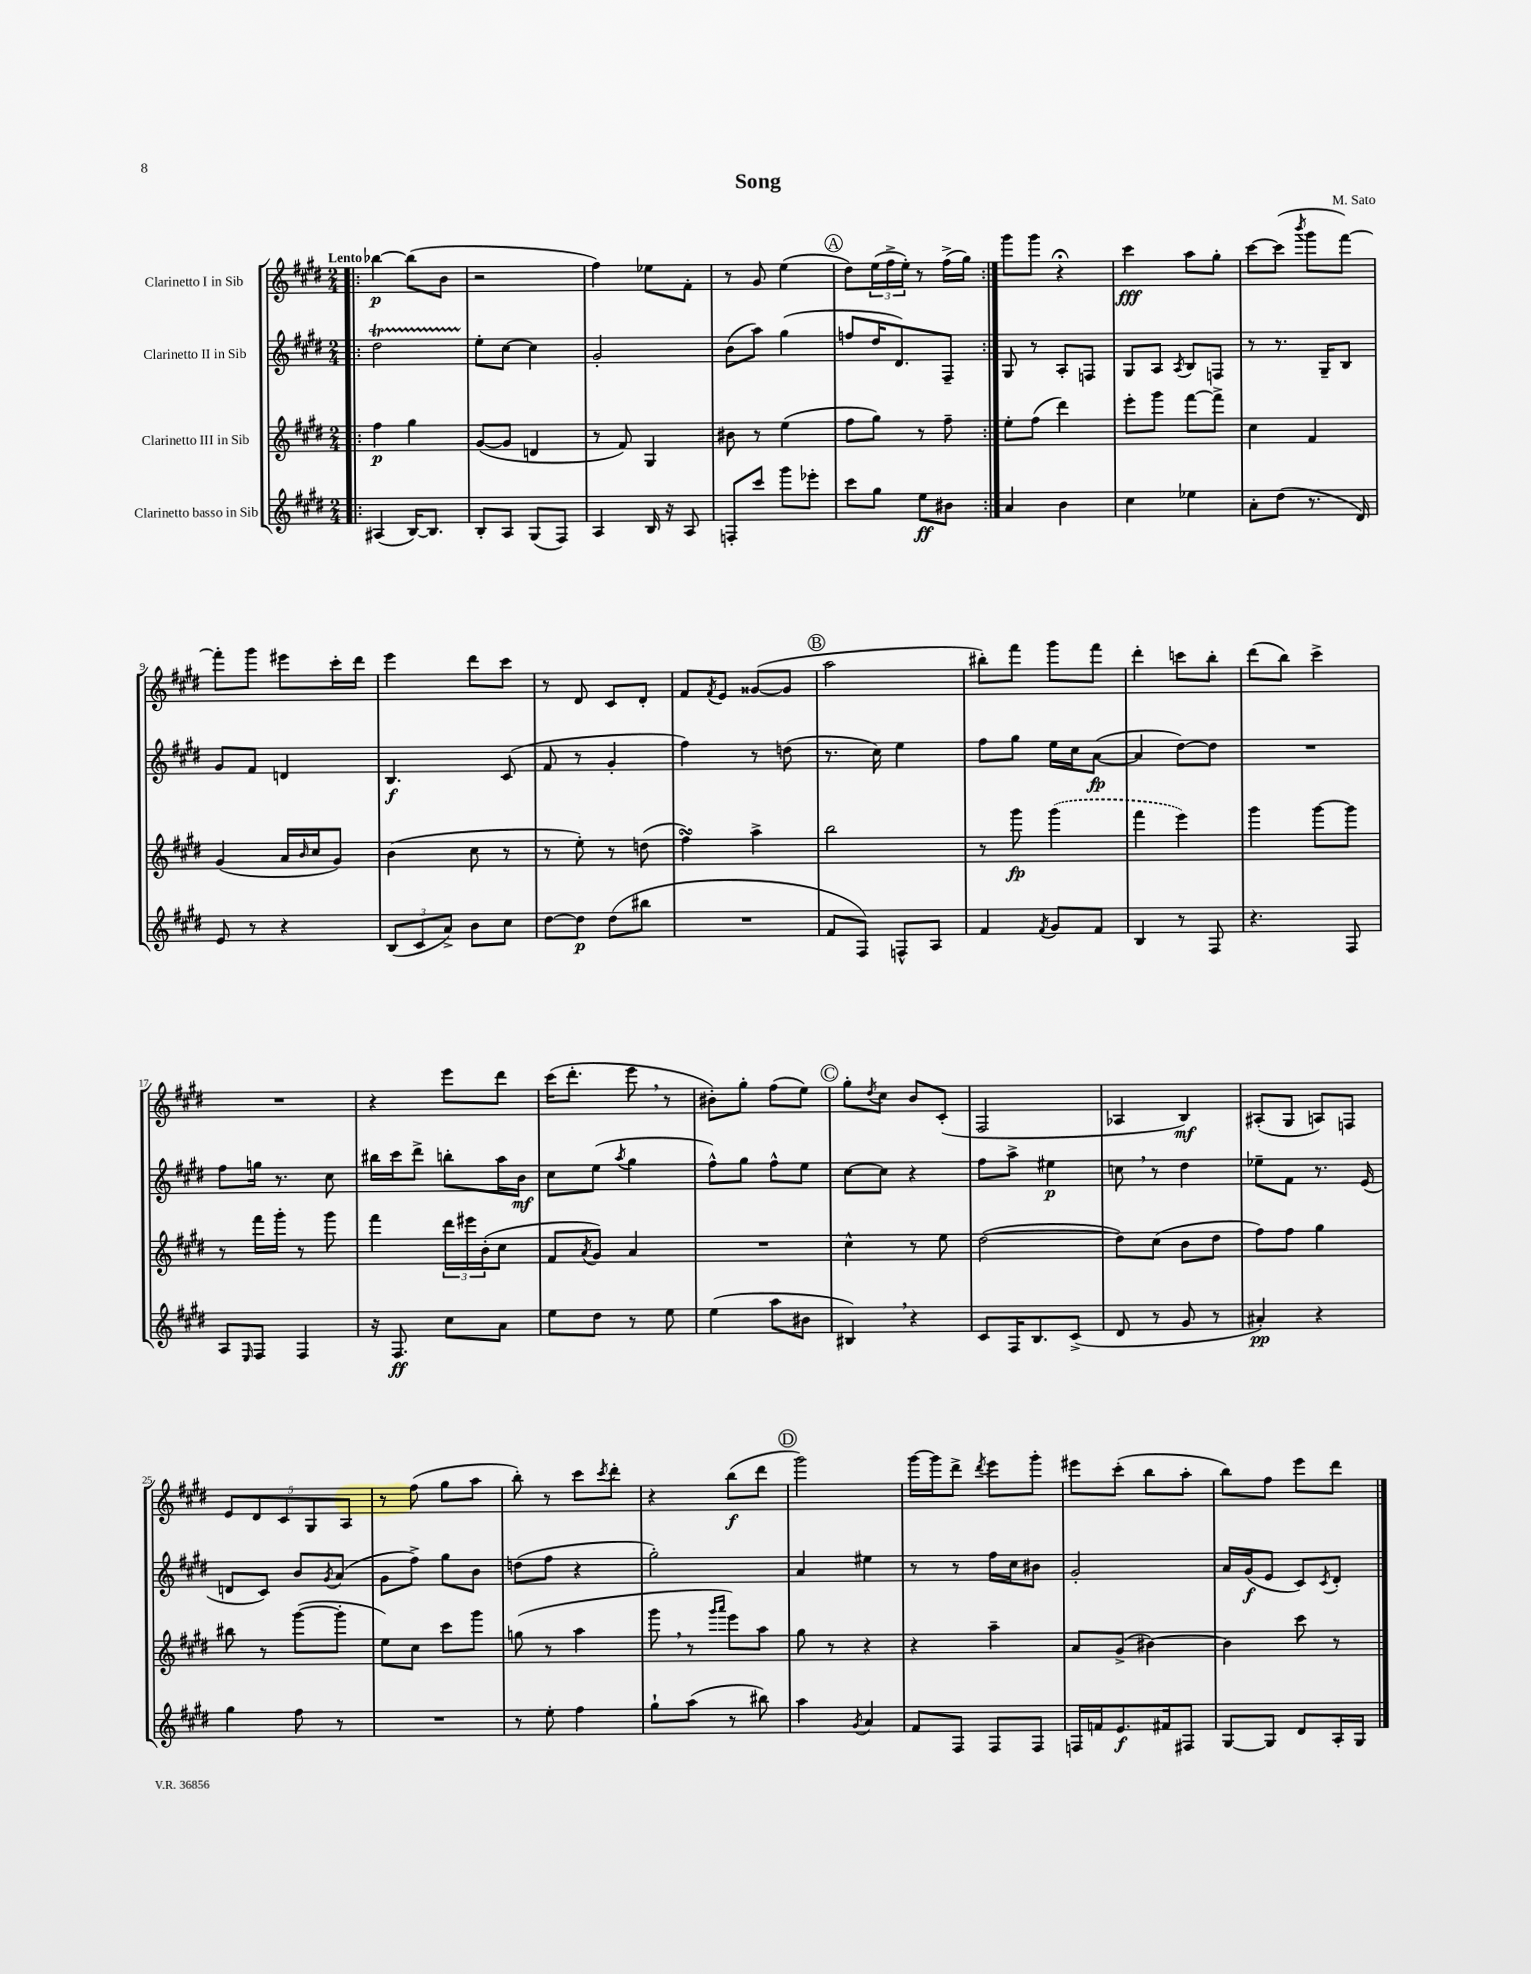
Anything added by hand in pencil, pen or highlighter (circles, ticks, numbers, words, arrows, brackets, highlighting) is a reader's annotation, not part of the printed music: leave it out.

**kern	**kern	**kern	**kern
*staff4	*staff3	*staff2	*staff1
*clefG2	*clefG2	*clefG2	*clefG2
*k[f#c#g#d#]	*k[f#c#g#d#]	*k[f#c#g#d#]	*k[f#c#g#d#]
*M2/4	*M2/4	*M2/4	*M2/4
=!|:	=!|:	=!|:	=!|:
(4A#/	4ff#\	2dd#\	[4bb-\
[16B/LK)	4gg#\	.	(8bb-\]L
8.B/]J	.	.	.
.	.	.	8b\J
=	=	=	=
8B'/L	([8g#/L	8ee'\L	2r
8A/J	8g#/]J	[8cc#\J	.
(8G#/L	4d/	4cc#\]	.
8F#/J)	.	.	.
=	=	=	=
4A/	8r	2g#'/	4ff#\)
.	8f#/)	.	.
16B/	4G#/	.	8ee-\L
16r	.	.	.
8A/	.	.	8f#'\J
=	=	=	=
8F'/L	8b#\	(8b\L	8r
8ccc#/J	8r	8aa\J)	8g#/
8ggg#\L	(4ee\	(4gg#\	(4ee\
8eee-'\J	.	.	.
=	=	=	=
8ccc#\L	8ff#\L	8ff/L	8dd#\L)
8gg#\J	8gg#\J)	16dd#/K	(24ee\L
.	.	.	24ff#^\
.	.	8.d#/)	.
.	.	.	24ee'\JJ)
8ee\L	8r	.	8r
8b#\J	8ff#~\	8F#~/J	(16ff#^\LL
.	.	.	16gg#\JJ)
=:|!	=:|!	=:|!	=:|!
4a/	8ee'\L	8G#/	8ggg#\L
.	(8ff#\J	8r	8ggg#\J
4b\	4ddd#\)	8A'/L	4r;
.	.	8F/J	.
=	=	=	=
4cc#\	8eee'\L	8G#/L	4ccc#\
.	8ggg#\J	8A/J	.
.	.	8qA/	.
4ee-\	[8fff#\L	8B/L	8aa\L
.	8fff#^\]J	8F/J	8gg#'\J
=	=	=	=
8a'\L	4cc#\	8r	[8ccc#\L
(8dd#\J	.	8.r	(8ccc#\]J
.	.	.	8qbbb/
8.r	4f#/	.	8ggg#\L
.	.	16G#~/LK	.
.	.	8B/J	[8fff#\J)
16d#/)	.	.	.
=	=	=	=
8e/	(4g#/	8g#/L	8fff#'\]L
8r	.	8f#/J	8ggg#\J
4r	16a/LL	4d/	8eee#\L
.	16qqb/	.	.
.	16cc#/J	.	.
.	8g#/J)	.	16ccc#'\L
.	.	.	16ddd#\JJ
=	=	=	=
(12B/L	(4b\	4.B/	4eee\
12c#/	.	.	.
12a^/J)	.	.	.
8b\L	8cc#\	.	8ddd#\L
8cc#\J	8r	(8c#/	8ccc#\J
=	=	=	=
[8dd#\L	8r	8f#/	8r
8dd#\]J	8ee'\)	8r	8d#/
(8dd#\L	8r	4g#'/	8c#/L
8bb#\J	(8dd\	.	8d#'/J
=	=	=	=
2r	4ff#\)	4ff#\)	8f#/L
.	.	.	8qf#/
.	.	.	8e/J
.	4aa^\	8r	([8g##/L
.	.	(8dd\	8g##/]J
=	=	=	=
8f#/L	2bb\	8.r	2aa\
8F#/J)	.	.	.
.	.	16cc#\)	.
8F^^/L	.	4ee\	.
8A/J	.	.	.
=	=	=	=
4f#/	8r	8ff#\L	8bb#'\L)
.	8ggg#\	8gg#\J	8fff#\J
8qf#/	.	.	.
8g#/L	(4ggg#\	16ee\LL	8ggg#\L
.	.	16cc#\J	.
8f#/J	.	([8a\J	8fff#\J
=	=	=	=
4B/	4fff#\	4a/]	4ddd#'\
8r	4eee\)	[8dd#\L)	8ccc\L
8F#/	.	8dd#\]J	8bb'\J
=	=	=	=
4.r	4ggg#\	2r	(8ddd#\L
.	.	.	8bb\J)
.	[8ggg#\L	.	4ccc#^\
8F#/	8ggg#\]J	.	.
=	=	=	=
8A/L	8r	8ff#\L	2r
16qqE/	.	.	.
8F#/J	16fff#\LL	16gg\Jk	.
.	16ggg#'\JJ	8.r	.
4F#/	8r	.	.
.	8ggg#\	8cc#\	.
=	=	=	=
16r	4fff#\	16bb#\LL	4r
8.F#/	.	16ccc#\J	.
.	.	8ddd#^\J	.
8cc#\L	24ddd#\LL	8bb'\L	8eee\L
.	24eee#\	.	.
.	(24b'\J	.	.
8a\J	8cc#\J	16aa\L	8ddd#\J
.	.	16b\JJ	.
=	=	=	=
8ee\L	8f#/L	8cc#\L	(16ccc#\LK
.	.	.	8.ddd#'\J
.	8qa/	.	.
8dd#\J	8g#/J)	(8ee\J	.
.	.	8qaa/	.
8r	4a/	4gg#\	8eee\
8ee\	.	.	8r
=	=	=	=
(4ee\	2r	8ff#^^\L)	8b#'\L)
.	.	8gg#\J	8gg#'\J
8aa\L	.	8ff#^^\L	(8ff#\L
8b#\J	.	8ee\J	8ee\J)
=	=	=	=
4B#/)	4cc#^^\	[8cc#\L	8gg#'\L
.	.	.	8qdd#/
.	.	8cc#\]J	8cc#\J
4r	8r	4r	8b/L
.	8ee\	.	(8c#'/J
=	=	=	=
8c#/L	([2dd#\	8ff#\L	2F#/
16F#/K	.	8aa^\J	.
8.B/	.	.	.
.	.	4ee#\	.
(8c#^/J	.	.	.
=	=	=	=
8d#/	8dd#\]L)	8cc\	4A-/
8r	(8cc#\J	8r	.
8g#/	8b\L	4dd#\	4B/)
8r	8dd#\J	.	.
=	=	=	=
4a#'/)	8ff#\L)	8ee-~\L	(8A#'/L
.	8ff#\J	8f#\J	8G#/J
4r	4gg#\	8.r	8A/L)
.	.	.	8F/J
.	.	(16e/	.
=	=	=	=
4gg#\	8bb#\	8d/L	10e/L
.	.	.	10d#/
.	8r	8c#/J)	.
.	.	.	10c#/
8ff#\	([8ggg#\L	8b/L	.
.	.	.	10G#/
.	.	8qg#/	.
8r	8ggg#'\]J	(8a/J	.
.	.	.	10A/J
=	=	=	=
2r	8ee\L)	8g#\L	8r
.	8cc#\J	8ff#^\J)	(8ff#\
.	8ccc#\L	8gg#\L	8gg#\L
.	8ggg#\J	8b\J	8aa\J
=	=	=	=
8r	(8gg\	(8dd\L	8bb'\)
8ee'\	8r	8ff#\J	8r
4ff#\	4aa\	4r	8ccc#\L
.	.	.	8qccc#/
.	.	.	8ddd#'\J
=	=	=	=
8gg#`\L	8ggg#\	2gg#'\)	4r
(8aa\J	8r	.	.
.	16qqggg#/LL	.	.
.	16qqaaa/JJ	.	.
8r	8eee\L)	.	(8bb\L
8bb#\)	8aa\J	.	8ddd#\J
=	=	=	=
4aa\	8gg#\	4a/	2ggg#\)
.	8r	.	.
8qg#/	.	.	.
4a/	4r	4ee#\	.
=	=	=	=
8f#/L	4r	8r	[16ggg#\LL
.	.	.	16ggg#\]J
8F#/J	.	8r	8ddd#^\J
.	.	.	8qddd#/
8F#/L	4aa~\	16ff#\LL	8eee\L
.	.	16cc#\J	.
8F#/J	.	8b#\J	8ggg#'\J
=	=	=	=
16F/LL	8a/L	2g#'/	8eee#\L
16f/J	.	.	.
8.e/	(8g#^/J	.	(8ccc#'\J
.	[4b#\)	.	8bb\L
16f#/k	.	.	.
8F#/J	.	.	8aa'\J
=	=	=	=
[8G#/L	4b#\]	16a/LL	8bb\L)
.	.	(16g#/J	.
8G#/]J	.	8e/J	8ff#\J
8d#/L	8ccc#\	8c#/L)	8eee\L
.	.	8qc#/	.
16A'/L	8r	8d#'/J	8ddd#\J
16G#/JJ	.	.	.
==	==	==	==
*-	*-	*-	*-
